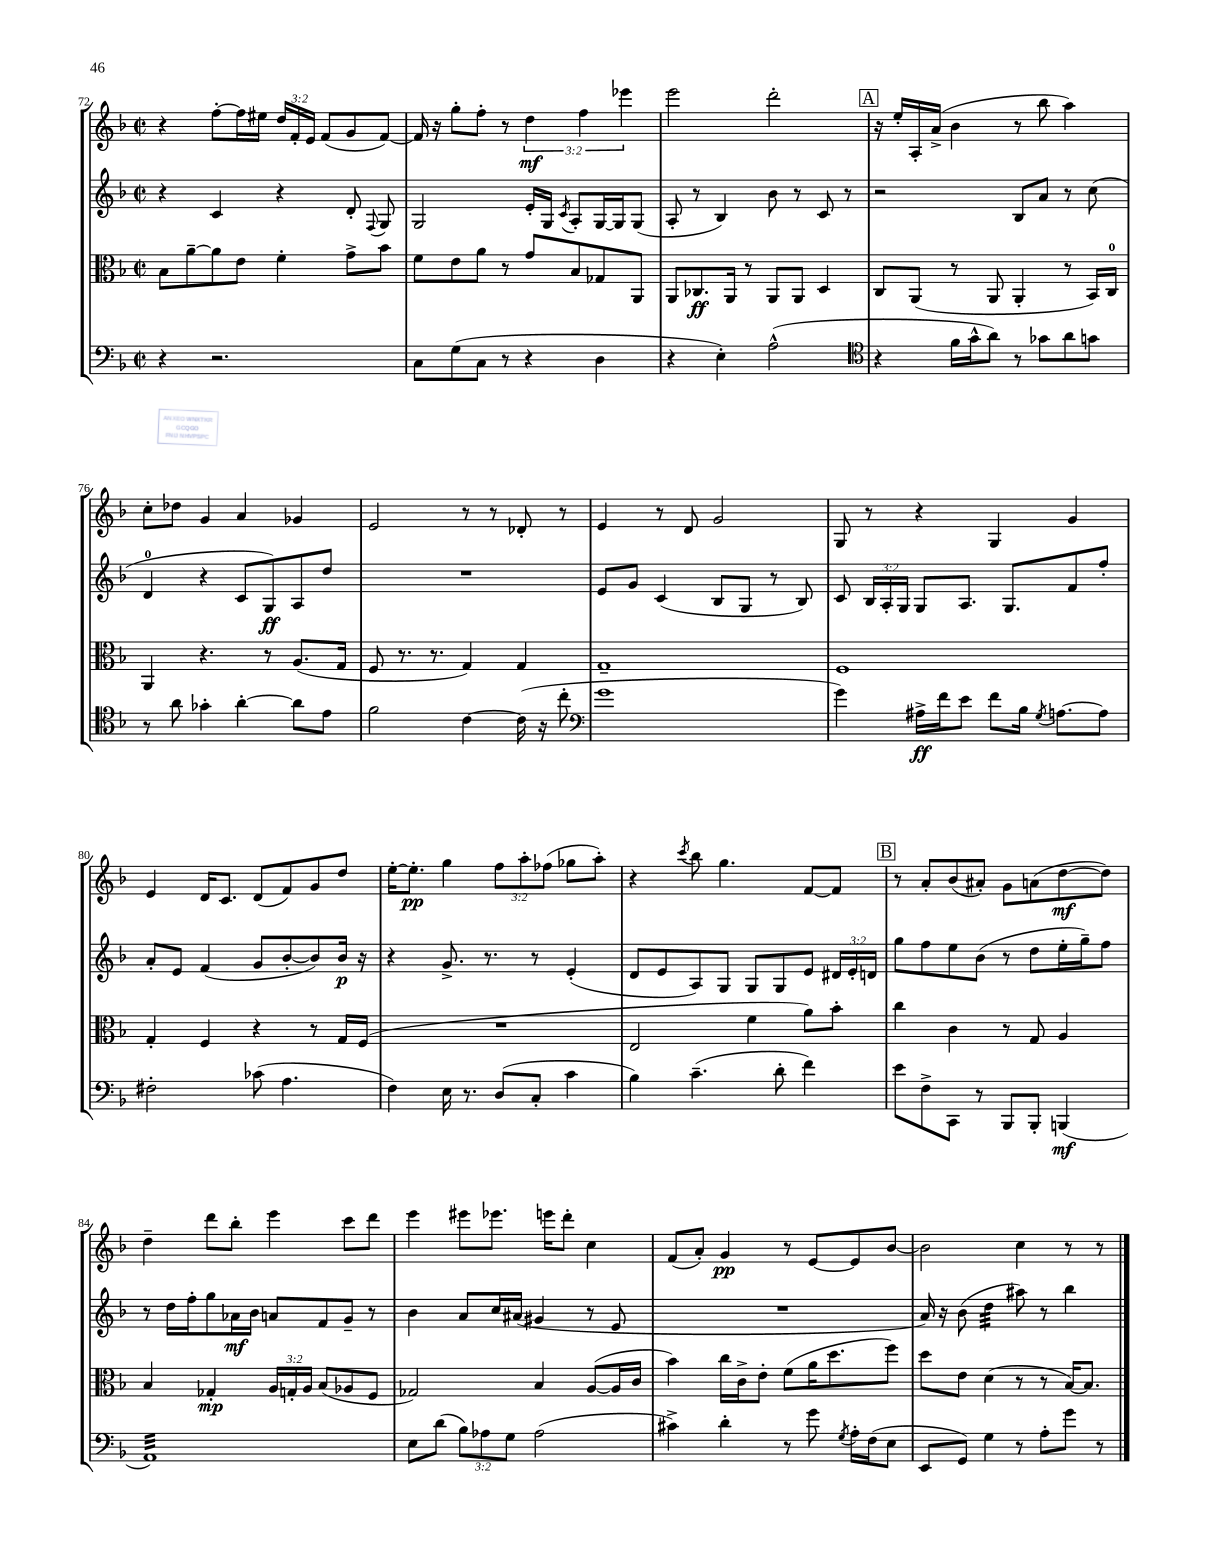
<<
\new StaffGroup <<
\new Staff = "s0" {
    \clef treble \key f \major \defaultTimeSignature \time 2/2 \override Staff.TupletNumber.text = #tuplet-number::calc-fraction-text
    \autoBeamOff r4 f''8[~-. f''16 eis''16] \tuplet 3/2 { d''16[ f'16-. e'16] } f'8[( g'8 f'8]~) |
    f'16 r16 g''8[-. f''8]-. r8 \tuplet 3/2 { d''4\mf f''4 ees'''4 } |
    e'''2 d'''2-. |
    \mark \markup { \box "A" } r16 e''16[-. a16-. a'16]->( bes'4 r8 bes''8 a''4) |
    c''8[-. des''8] g'4 a'4 ges'4 |
    e'2 r8 r8 des'8-. r8 |
    e'4 r8 d'8 g'2 |
    g8 r8 r4 g4 g'4 |
    e'4 d'16[ c'8.] d'8[( f'8) g'8 d''8] |
    e''16[~-. e''8.]-.\pp g''4 \tuplet 3/2 { f''8[ a''8-. fes''8]( } ges''8[ a''8]-.) |
    r4 \acciaccatura { c'''8 } bes''8 g''4. f'8[~ f'8] |
    \mark \markup { \box "B" } r8 a'8[-. bes'8( ais'8]-.) g'8[ a'8( d''8~\mf d''8]) |
    d''4-- d'''8[ bes''8]-. e'''4 c'''8[ d'''8] |
    e'''4 eis'''8[ ees'''8.] e'''16[ d'''8]-. c''4 |
    f'8[( a'8]-.) g'4\pp r8 e'8[~ e'8 bes'8]~ |
    bes'2 c''4 r8 r8 \bar "|." |
}
\new Staff = "s1" {
    \clef treble \key f \major \defaultTimeSignature \time 2/2 \override Staff.TupletNumber.text = #tuplet-number::calc-fraction-text
    \autoBeamOff r4 c'4 r4 d'8-. \appoggiatura { f8 } g8 |
    g2 e'16[-. g16] \acciaccatura { c'8 } a8[-. g16~ g16 g8]( |
    a8-. r8 bes4) bes'8 r8 c'8 r8 |
    \mark \markup { \box "A" } r2 bes8[ a'8] r8 c''8( |
    d'4-0 r4 c'8[ g8\ff) a8 d''8] |
    R1 |
    e'8[ g'8] c'4( bes8[ g8] r8 bes8) |
    c'8 \tuplet 3/2 { bes16[ a16-. g16] } g8[ a8.] g8.[ f'8 f''8]-. |
    a'8[-. e'8] f'4( g'8[ bes'8~-. bes'8) bes'16]\p r16 |
    r4 g'8.-> r8. r8 e'4-.( |
    d'8[ e'8 a8) g8] g8[ g8 e'8] \tuplet 3/2 { dis'16[ e'16-. d'16] } |
    \mark \markup { \box "B" } g''8[ f''8 e''8 bes'8]( r8 d''8[ e''16-. g''16--) f''8] |
    r8 d''16[ f''16-. g''8 aes'16\mf bes'16] a'8[ f'8 g'8]-- r8 |
    bes'4 a'8[ c''16 ais'16]( gis'4 r8 e'8 |
    R1 |
    a'16) r16 bes'8( d''4:32 ais''8) r8 bes''4 \bar "|." |
}
\new Staff = "s2" {
    \clef alto \key f \major \defaultTimeSignature \time 2/2 \override Staff.TupletNumber.text = #tuplet-number::calc-fraction-text
    \autoBeamOff bes8[ a'8~-- a'8 e'8] f'4-. g'8[-> bes'8] |
    f'8[ e'8 a'8] r8 g'8[ bes8 ges8 a,8] |
    a,8[ ces8.\ff a,16] r8 a,8[ a,8] d4 |
    \mark \markup { \box "A" } c8[ a,8]( r8 a,8 a,4-. r8 bes,16[) c16]-0 |
    a,4 r4. r8 a8.[( g16] |
    f8 r8. r8. g4) g4 |
    g1-- |
    f1 |
    g4-. f4 r4 r8 g16[ f16]( |
    R1 |
    e2 f'4 a'8[) bes'8]-. |
    \mark \markup { \box "B" } c''4 c'4 r8 g8 a4 |
    bes4 ges4-.\mp \tuplet 3/2 { a16[ g16-. a16] } bes8[( aes8 f8] |
    ges2) bes4 a8[~( a16 c'16] |
    bes'4) c''16[ c'16-> e'8]-. f'8[( a'16 d''8. f''8]) |
    d''8[ e'8] d'4( r8 r8 bes16[~) bes8.] \bar "|." |
}
\new Staff = "s3" {
    \clef bass \key f \major \defaultTimeSignature \time 2/2 \override Staff.TupletNumber.text = #tuplet-number::calc-fraction-text
    \autoBeamOff r4 r2. |
    c8[ g8( c8] r8 r4 d4 |
    r4 e4-.) a2-^( |
    \mark \markup { \box "A" } \clef tenor r4 f'16[ g'16-^ a'8]) r8 ges'8[ a'8 g'8] |
    r8 a'8 ges'4-. a'4~-. a'8[ e'8] |
    f'2 c'4~ c'16( r16 c''8-. |
    \clef bass g'1 |
    g'4) ais16[->\ff f'16 e'8] f'8[ bes16] \acciaccatura { g8 } a8.[~ a8] |
    fis2-. ces'8( a4. |
    f4) e16 r8. d8[( c8]-. c'4 |
    bes4) c'4.--( d'8-. f'4) |
    \mark \markup { \box "B" } e'8[ f8-> c,8] r8 bes,,8[ bes,,8]-. b,,4\mf( |
    a,1:32) |
    e8[ d'8]( \tuplet 3/2 { bes8[) aes8 g8] } aes2( |
    cis'4->) d'4-. r8 g'8 \acciaccatura { g8 } a16[-. f16( e8] |
    e,8[ g,8]) g4 r8 a8[-. g'8] r8 \bar "|." |
}
>>
>>
\layout { \context { \Score currentBarNumber = #72 } }
